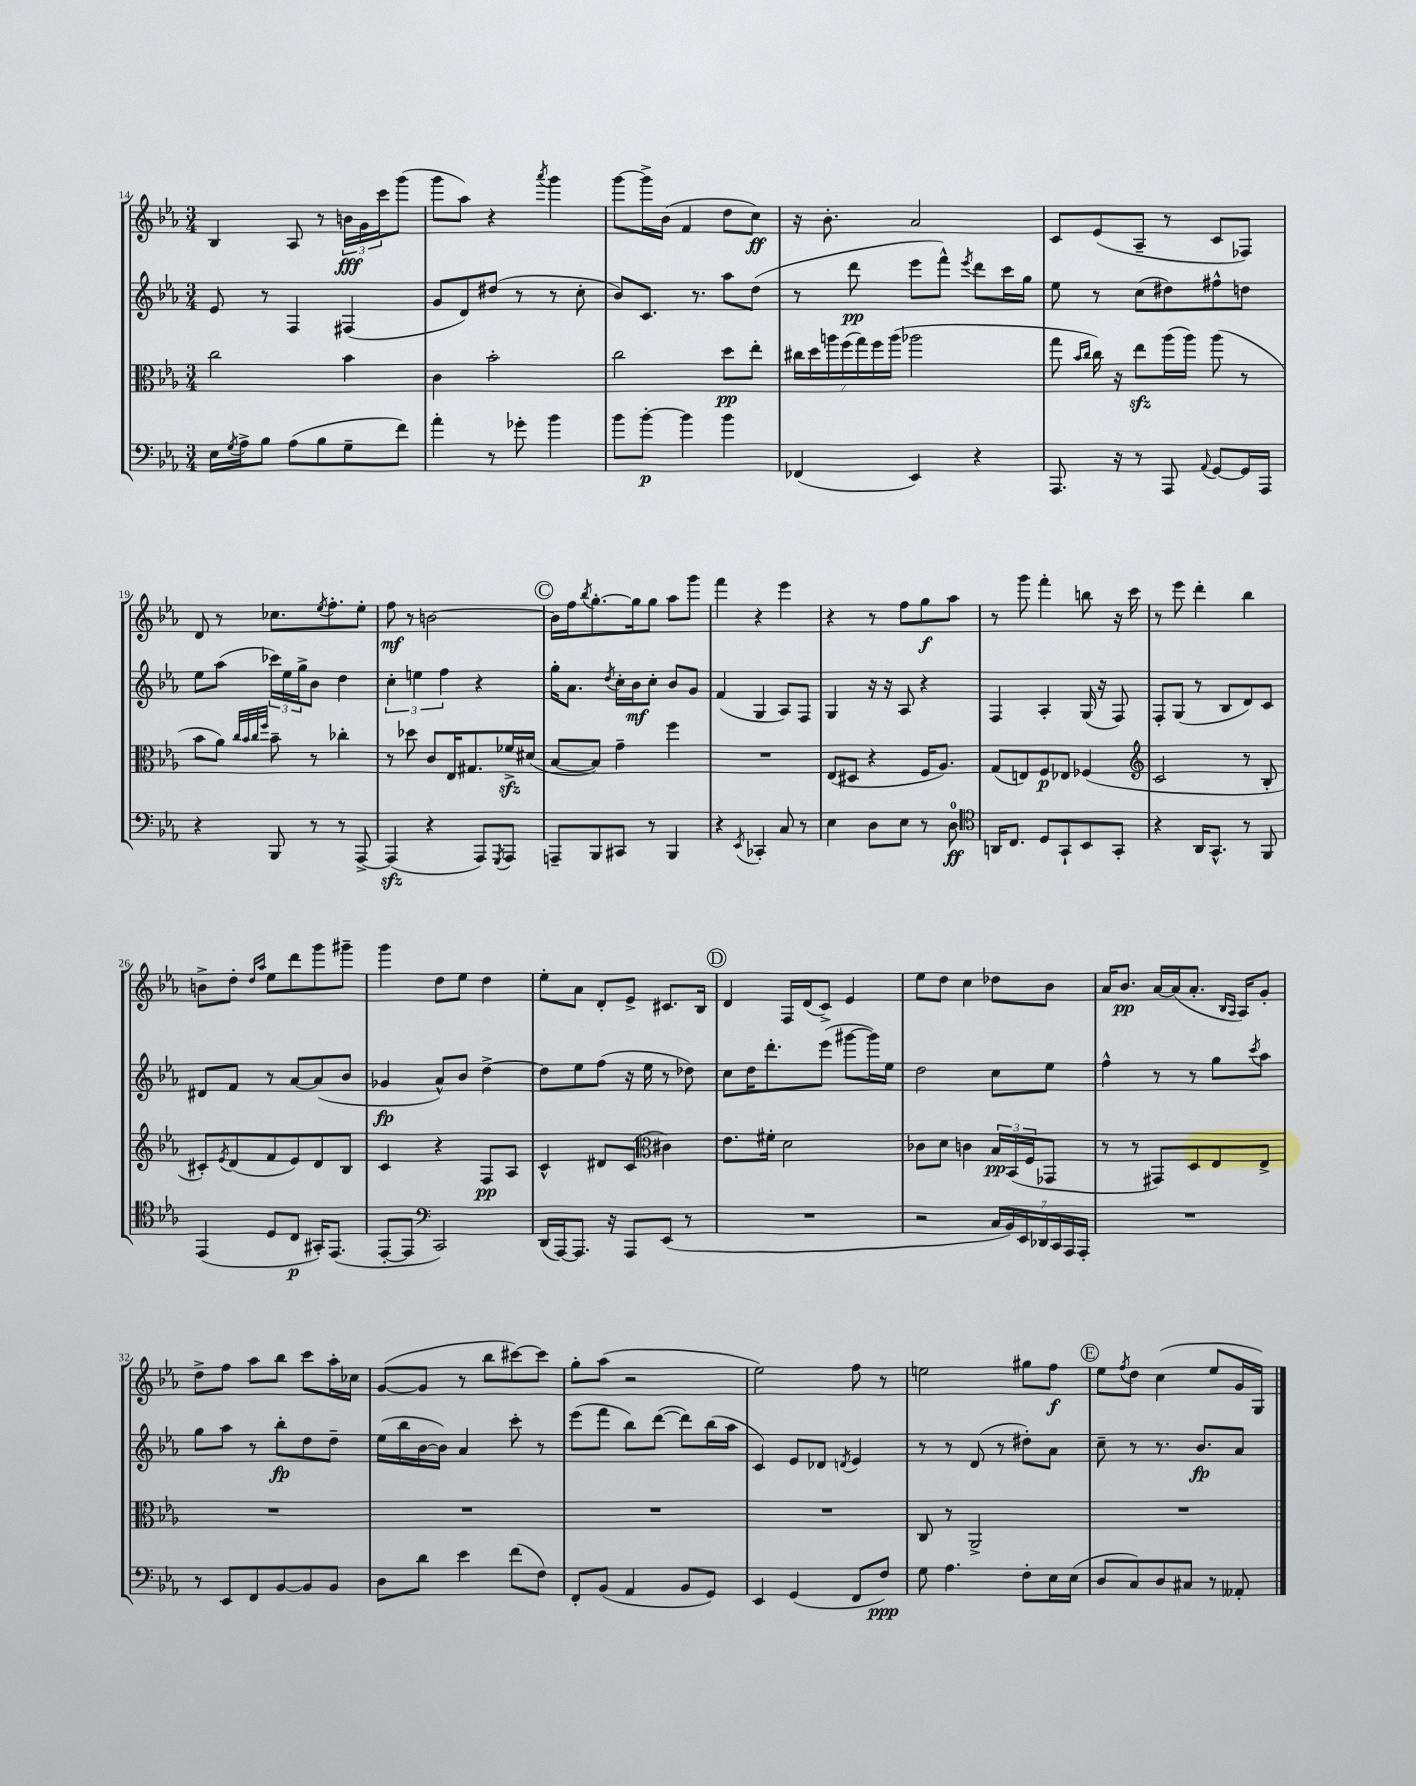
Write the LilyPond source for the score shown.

<<
\new StaffGroup <<
\new Staff = "s0" {
    \clef treble \key ees \major \numericTimeSignature \time 3/4
    bes4 aes8 r8 \tuplet 3/2 { b'16\fff g'16 c'''16 } g'''8( |
    g'''8 aes''8) r4 \acciaccatura { aes'''8 } g'''4 |
    g'''8~ g'''16-> bes'16( f'4 d''8 c''8\ff) |
    r16 bes'8.-. aes'2 |
    c'8 ees'8( aes8-- r8 c'8 fes8) |
    d'8 r8 ces''8. \acciaccatura { ees''8 } f''8.-. ees''8-. |
    f''8\mf r8 b'2~ |
    \mark \markup { \circle "C" } b'16 f''16 \acciaccatura { bes''8 } g''8.~-. g''16 g''8 aes''8 g'''8 |
    f'''4 r4 ees'''4 |
    r4 r8 f''8 g''8\f aes''8 |
    r8 g'''8 f'''4-. b''8 r16 c'''16 |
    r8 ees'''8 d'''4-. bes''4 |
    b'8-> d''8-. \grace { d''16 aes''16 } ees''8 d'''8 g'''8 gis'''8-- |
    g'''4 d''8 ees''8 d''4 |
    ees''8-. aes'8 d'8-. ees'8-> cis'8. bes16 |
    \mark \markup { \circle "D" } d'4 f16 d'16( c'8->) ees'4 |
    ees''8 d''8 c''4 des''8 bes'8 |
    aes'16 bes'8.\pp aes'16~ aes'16( aes'8.-. \grace { bes16 aes16 } aes16) g'8-. |
    d''8-> f''8 aes''8 bes''8 c'''8 aes''16-. ces''16 |
    g'8~( g'8 r8 bes''8 cis'''8~) cis'''8 |
    g''8-. aes''8( r2 |
    ees''2) f''8 r8 |
    e''2 gis''8 f''8\f |
    \mark \markup { \circle "E" } ees''8 \acciaccatura { f''8 } d''8 c''4( ees''8 g'16 g16) \bar "|." |
}
\new Staff = "s1" {
    \clef treble \key ees \major \numericTimeSignature \time 3/4
    ees'8 r8 f4 fis4( |
    g'8 d'8) dis''8( r8 r8 c''8-. |
    bes'8) c'8. r8. aes''8 d''8( |
    r8 d'''8\pp ees'''8 f'''8-^) \acciaccatura { ees'''8 } d'''8 c'''16 g''16 |
    ees''8 r8 c''8( dis''8) fis''8-^ d''8 |
    ees''8 aes''8( \tuplet 3/2 { ces'''16) ees''16 g''16-> } bes'8 d''4 |
    \tuplet 3/2 { c''4-. e''4 f''4 } r4 |
    \mark \markup { \circle "C" } g''16-. aes'8. \acciaccatura { d''8 } c''16-. bes'16\mf c''8-. bes'8 g'8 |
    f'4( g4 aes8) f8 |
    g4 r16 r16 aes8 r4 |
    f4 aes4-. g16( r16 f8) |
    f8-. g8( r8 bes8 d'8) c'8 |
    dis'8 f'8 r8 aes'8~ aes'8( bes'8 |
    ges'4\fp aes'8-^) bes'8 d''4~-> |
    d''8 ees''8 f''8( r16 ees''16 r8 des''8) |
    \mark \markup { \circle "D" } c''8 d''16 d'''8.-. ees'''8( gis'''8~ gis'''16) ees''16 |
    d''2 c''8 ees''8 |
    f''4-^ r8 r8 g''8 \acciaccatura { c'''8 } aes''8 |
    g''8 aes''8 r8 bes''8-.\fp d''8 d''8-- |
    ees''16( bes''16 bes'16~ bes'16) aes'4 c'''8-. r8 |
    ees'''8( f'''8 bes''8) d'''8~( d'''8) bes''16( aes''16 |
    c'4) ees'8 des'8 \acciaccatura { d'8 } ees'4 |
    r8 r8 d'8( r8 dis''8-.) aes'8 |
    \mark \markup { \circle "E" } c''8-- r8 r8. bes'8.\fp aes'8 \bar "|." |
}
\new Staff = "s2" {
    \clef alto \key ees \major \numericTimeSignature \time 3/4
    c''2 bes'4 |
    c'4 bes'2-. |
    c''2 d''8\pp ees''8-. |
    \tuplet 7/4 { cis''16 d''16 a''16 f''16( g''16) f''16 a''16( } aes''2 |
    g''8 \grace { bes'16 c''16 } c''16) r16 ees''8\sfz aes''16( aes''16) aes''8( r8 |
    bes'8 aes'8) \grace { c''32 bes'32 c''32 f''32 } bes'8-- r8 ces''4-. |
    r8 des''8 c'8 ees16 gis8. fes'16->\sfz dis'16( |
    \mark \markup { \circle "C" } bes8~ bes8) g'4-- f''4 |
    R2. |
    ees8( dis8 r4 f16 aes8.) |
    g8( e8) f8\p ees8 fes4( |
    \clef treble c'2 r8 bes8-. |
    cis'8-.) \acciaccatura { ees'8 } d'8( f'8 ees'8) d'8 bes8 |
    c'4 r4 f8\pp aes8 |
    c'4-^ dis'8 c'8( \clef alto cis'4) |
    \mark \markup { \circle "D" } ees'8. fis'16-. d'2 |
    ces'8 d'8 c'4 \tuplet 3/2 { bes16\pp bes,16( f16 } ges,8 |
    r8 r8 gis,8) d8 ees8 ees8-> |
    R2. |
    R2. |
    R2. |
    R2. |
    c8 r8 aes,2-> |
    \mark \markup { \circle "E" } R2. \bar "|." |
}
\new Staff = "s3" {
    \clef bass \key ees \major \numericTimeSignature \time 3/4
    ees16 \acciaccatura { g8 } aes16-> bes8 aes8( bes8 g8-- f'8) |
    aes'4-. r8 ges'8-. bes'4 |
    bes'8 bes'8~-.\p bes'4 bes'4 |
    fes,4( ees,4) r4 |
    aes,,8. r16 r8 aes,,8 \appoggiatura { aes,8 } g,8~ g,16 aes,,16 |
    r4 bes,,8 r8 r8 aes,,8~-> |
    aes,,4\sfz( r4 aes,,8) \acciaccatura { g,,8 } aes,,8 |
    \mark \markup { \circle "C" } a,,8-- bes,,8 cis,8 r8 bes,,4 |
    r4 \acciaccatura { ees,8 } ces,4-. c8 r8 |
    ees4 d8 ees8 r8 d8-0\ff |
    \clef tenor a,16 c8. d8 g,8-! bes,8 g,8-. |
    r4 aes,16 g,8.-^ r8 f,8 |
    ees,4( d8 c8\p gis,16-.) ees,8.( |
    ees,8~-. ees,8 \clef bass c,2) |
    d,16( aes,,16~) aes,,8. r16 aes,,8 ees,8( r8 |
    \mark \markup { \circle "D" } R2. |
    r2 \tuplet 7/4 { c16 bes,16) ees,16 des,16 c,16 aes,,16 aes,,16-. } |
    R2. |
    r8 ees,8 f,8 bes,8~ bes,8 bes,8 |
    d8 d'8 ees'4 f'8( f8) |
    f,8-. bes,8( aes,4 bes,8 g,8) |
    ees,4 g,4( f,8 f8\ppp) |
    g8 aes4. f8-. ees16 ees16( |
    \mark \markup { \circle "E" } d8 c8) d8 cis8 r8 aeses,8-. \bar "|." |
}
>>
>>
\layout { \context { \Score currentBarNumber = #14 } }
